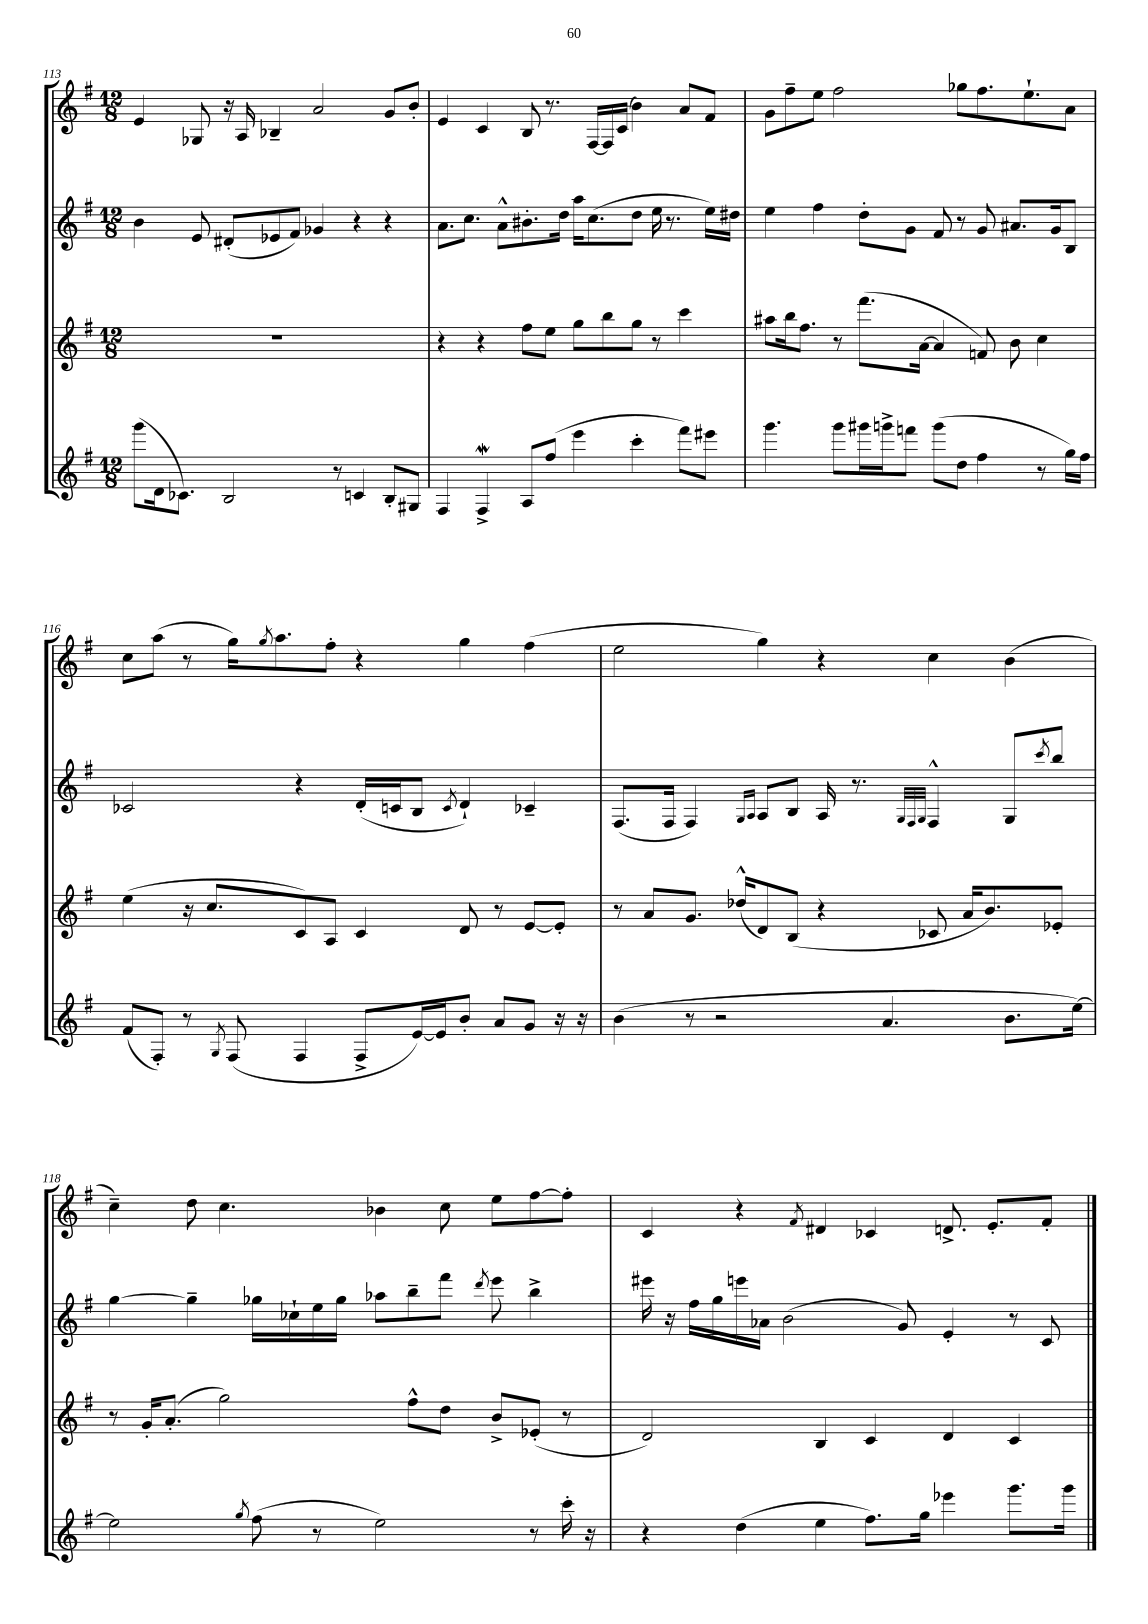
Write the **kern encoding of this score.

**kern	**kern	**kern	**kern
*part4	*part3	*part2	*part1
*staff4	*staff3	*staff2	*staff1
*clefG2	*clefG2	*clefG2	*clefG2
*k[f#]	*k[f#]	*k[f#]	*k[f#]
*M12/8	*M12/8	*M12/8	*M12/8
=113	=113	=113	=113
(8ggg\L	1.r	4b\	4e/
16d\k	.	.	.
8.c-X\J)	.	.	.
.	.	8e/	8G-X/
2B/	.	(8d#X'/L	16r
.	.	.	16A/
.	.	8e-X/	4B-X~/
.	.	8f#/J)	.
.	.	4g-X/	2a/
8r	.	.	.
4cn/	.	4r	.
8B'/L	.	4r	8g/L
8G#X/J	.	.	8b'/J
=114	=114	=114	=114
4F#/	4r	8.a\L	4e/
.	.	8.cc\J	.
4F#W^/	4r	.	4c/
.	.	8a^^\L	.
8A/L	8ff#\L	8.b#X'\	8B/
(8ff#/J	8ee\J	.	8.r
.	.	16dd\Jk	.
4eee\	8gg\L	16aa\KL	.
.	.	(8.cc\	[16F#/LL
.	8bb\	.	16F#/]
.	.	.	(16c/JJ
4ccc'\	8gg\J	8dd\J	4b\)
.	8r	16ee\	.
.	.	8.r	.
8fff#\L)	4ccc\	.	8a/L
8eee#X\J	.	16ee\LL)	8f#/J
.	.	16dd#X\JJ	.
=115	=115	=115	=115
4.ggg\	8aa#X\L	4ee\	8g\L
.	16bb\k	.	8ff#~\
.	8.ff#\J	.	.
.	.	4ff#\	8ee\J
8ggg\L	8r	.	2ff#\
16ggg#X\L	(8.fff#\L	8dd'\L	.
16gggn^\J	.	.	.
8fffn\J	.	8g\J	.
.	[16a\Jk	.	.
(8ggg\L	4a/]	8f#/	.
8dd\J	.	8r	8gg-X\L
4ff#\	8fn/)	8g/	8.ff#\
.	8b\	8.a#X/L	.
.	.	.	8.ee`\
8r	4cc\	.	.
.	.	16g/k	.
16gg\LL)	.	8B/J	8a\J
16ff#\JJ	.	.	.
!!LO:LB:g=z
=116	=116	=116	=116
(8f#/L	(4ee\	2c-X/	8cc\L
8F#'/J)	.	.	(8aa\J
8r	16r	.	8r
.	8.cc/L	.	.
8qG/	.	.	.
(8F#/	.	.	16gg\KL)
.	.	.	8qgg/
.	.	.	8.aa\
4F#/	8c/)	4r	.
.	8A/J	.	8ff#'\J
8F#^/L	4c/	(16d'/LL	4r
.	.	16cn/J	.
[16e/L)	.	8B/J	.
16e/J]	.	.	.
.	.	8qc/	.
8b'/J	8d/	4d`/)	4gg\
8a/L	8r	.	.
8g/J	[8e/L	4c-X~/	(4ff#\
16r	8e'/J]	.	.
16r	.	.	.
=117	=117	=117	=117
(4b\	8r	(8.F#/L	2ee\
.	8a/L	.	.
.	.	16F#/Jk	.
8r	8.g/J	4F#/)	.
2r	.	.	.
.	(16dd-X^^/KL	.	.
.	.	16qqG/LL	.
.	.	16qqA/JJ	.
.	8d/)	8A/L	4gg\)
.	(8B/J	8B/J	.
.	4r	16A/	4r
.	.	8.r	.
4.a/	.	.	.
.	.	32qqG/LLL	.
.	.	32qqF#/	.
.	.	32qqG/JJJ	.
.	8c-X/	4F#^^/	4cc\
.	16a/KL	.	.
.	8.b/)	.	.
8.b\L	.	8G/L	(4b\
.	.	8qccc/	.
.	8e-X'/J	8bb/J	.
[16ee\Jk)	.	.	.
!!LO:LB:g=z
=118	=118	=118	=118
2ee\]	8r	[4gg\	4cc~\)
.	16g'/KL	.	.
.	(8.a'/J	.	.
.	.	4gg~\]	8dd\
.	2gg\)	.	4.cc\
8qgg/	.	.	.
(8ff#\	.	16gg-X\LL	.
.	.	16cc-X`\	.
8r	.	16ee\	.
.	.	16gg-\JJ	.
2ee\)	.	8aa-X\L	4b-X\
.	8ff#^^\L	8bb~\	.
.	8dd\J	8fff#\J	8cc\
.	.	8qddd/	.
.	8b^/L	8eee\	8ee\L
8r	(8e-X'/J	4bb^\	[8ff#\
16ccc'\	8r	.	8ff#'\J]
16r	.	.	.
=119	=119	=119	=119
4r	2d/)	16eee#X\	4c/
.	.	16r	.
.	.	16ff#\LL	.
.	.	16gg\	.
(4dd\	.	16eeen\	4r
.	.	16a-X\JJ	.
.	.	(2b\	.
.	.	.	8qf#/
4ee\	4B/	.	4d#X/
8.ff#\L)	4c/	.	4c-X/
.	.	8g/)	.
16gg\Jk	.	.	.
4eee-X\	4d/	4e'/	8.dn^/
.	.	.	8.e'/L
8.ggg\L	4c/	8r	.
.	.	8c/	8f#'/J
16ggg\Jk	.	.	.
==	==	==	==
*-	*-	*-	*-
